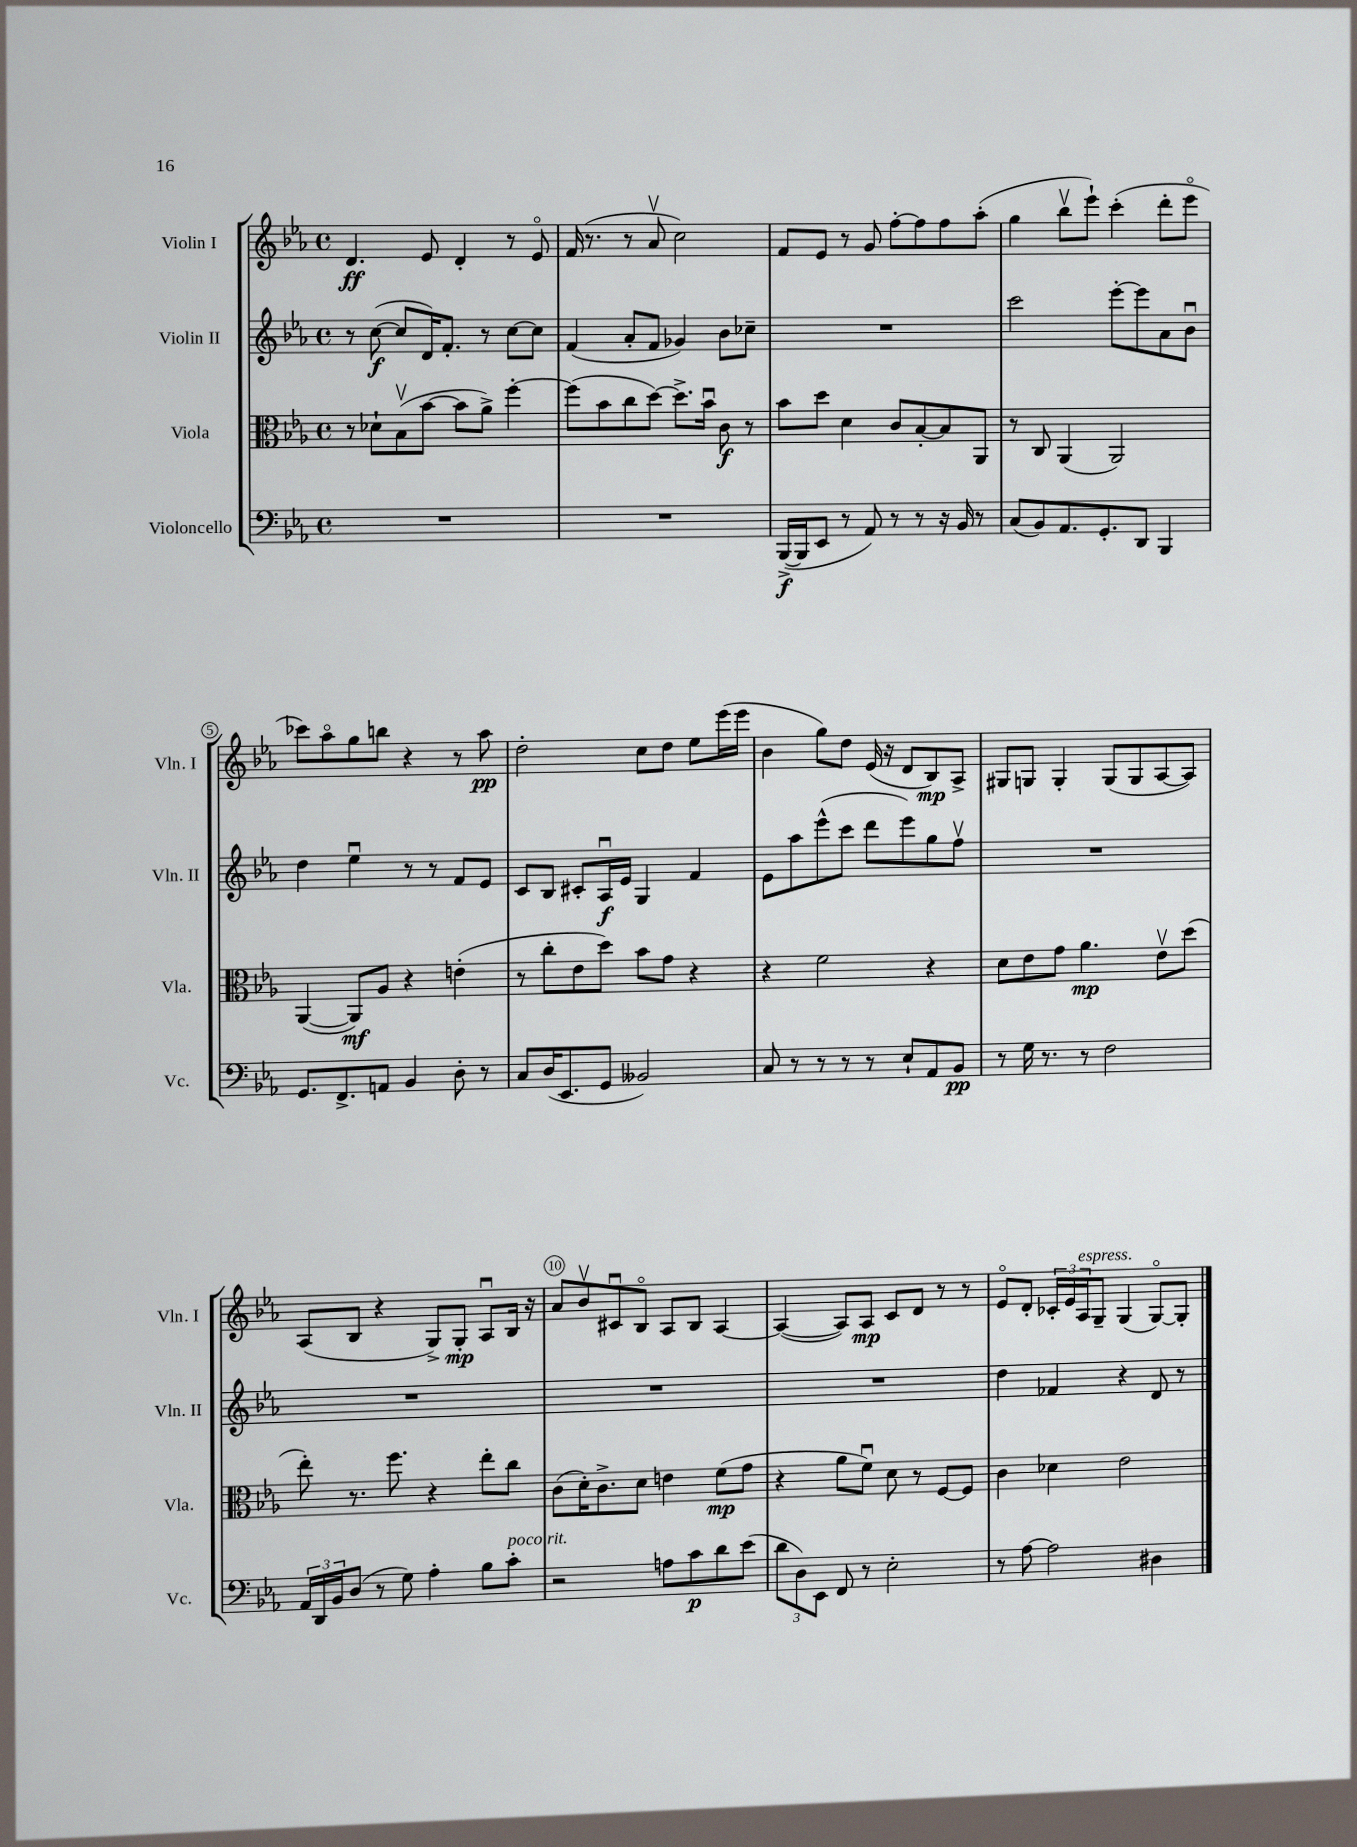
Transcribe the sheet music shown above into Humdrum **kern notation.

**kern	**kern	**kern	**kern
*staff4	*staff3	*staff2	*staff1
*clefF4	*clefC3	*clefG2	*clefG2
*k[b-e-a-]	*k[b-e-a-]	*k[b-e-a-]	*k[b-e-a-]
*M4/4	*M4/4	*M4/4	*M4/4
*met(c)	*met(c)	*met(c)	*met(c)
1r	8r	8r	4.d
.	8d-`	([8cc	.
.	(8B-v	8cc]	.
.	[8b-	16d)	8e-
.	.	8.f'	.
.	8b-]	.	4d'
.	8a-^)	8r	.
.	[4ff'	[8cc	8r
.	.	8cc]	8e-o
=	=	=	=
1r	(8ff]	(4f	(16f
.	.	.	8.r
.	8b-	.	.
.	8cc	8a-'	8r
.	[8dd)	8f	8a-v
.	8.dd^]	4g-)	2cc)
.	16b-u	.	.
.	8c	8b-	.
.	8r	8cc-~	.
=	=	=	=
([16BBB-^	8b-	1r	8f
16BBB-]	.	.	.
8EE-	8dd	.	8e-
8r	4d	.	8r
8AA-)	.	.	8g
8r	8c	.	[8ff'
8r	[8B-'	.	8ff]
16r	8B-]	.	8ff
16BB-	.	.	.
8r	8AA-	.	(8aa-'
=	=	=	=
(8C	8r	2ccc	4gg
8BB-)	8C	.	.
8.AA-	(4AA-	.	8bb-v
.	.	.	8eee-`)
8.GG'	.	.	.
.	2AA-)	[8eee-'	(4ccc'
8DD	.	8eee-]	.
4BBB-	.	8a-	8ddd'
.	.	8b-u	8eee-o
=	=	=	=
8.GG	([4AA-	4dd	8ccc-)
.	.	.	8aa-o
8.FF^	.	.	.
.	8AA-])	4ee-u	8gg
8AA	8A-	.	8bb
4BB-	4r	8r	4r
.	.	8r	.
8D'	(4e'	8f	8r
8r	.	8e-	8aa-
=	=	=	=
8C	8r	8c	2dd'
(16D	8cc'	8B-	.
8.EE-	.	.	.
.	8e-	8c#'	.
8GG	8dd)	16A-u	.
.	.	16e-	.
2BB--)	8b-	4G	8cc
.	8g	.	8dd
.	4r	4f	8ee-
.	.	.	(16eee-
.	.	.	16eee-
=	=	=	=
8C	4r	8e-	4b-
8r	.	8aa-	.
8r	2f	(8eee-^^	8gg)
8r	.	8ccc	8dd
8r	.	8ddd	(16e-
.	.	.	16r
8E-`	.	8eee-)	8d
8AA-	4r	8gg	8B-)
8BB-	.	8ffv	8A-^
=	=	=	=
8r	8d	1r	8G#
16G	8e-	.	8G
8.r	.	.	.
.	8g	.	4G'
8r	4.a-	.	.
2F	.	.	(8G
.	.	.	8G
.	8e-v	.	[8A-
.	(8dd	.	8A-])
=	=	=	=
24AA-	8ee-')	1r	(8A-
24DD	.	.	.
24BB-	.	.	.
(8D	8.r	.	8B-
8r	.	.	4r
.	8.ff	.	.
8G)	.	.	.
4A-'	4r	.	8G^)
.	.	.	8G'
8B-	8ee-'	.	8A-u
8c'	8cc	.	16B-
.	.	.	16r
=	=	=	=
2r	(8c	1r	8a-
.	16d')	.	8b-v
.	8.c^	.	.
.	.	.	8c#u
.	8d	.	8B-o
8A	4e	.	8A-
8c	.	.	8B-
8d	(8f	.	[4A-
(8e-	8g	.	.
=	=	=	=
12d	4r	1r	(4A-_
12D)	.	.	.
12EE-	.	.	.
8FF	8a-	.	8A-])
8r	8fu)	.	8A-
2E-'	8d	.	8c
.	8r	.	8d
.	[8F	.	8r
.	8F]	.	8r
=	=	=	=
8r	4c	4dd	8e-o
[8A-	.	.	8d'
2A-]	4d-	4f-	24c-'
.	.	.	24e-
.	.	.	24A-
.	.	.	8G~
.	2e-	4r	(4G
4D#	.	8d	[8Go)
.	.	8r	8G']
==	==	==	==
*-	*-	*-	*-
